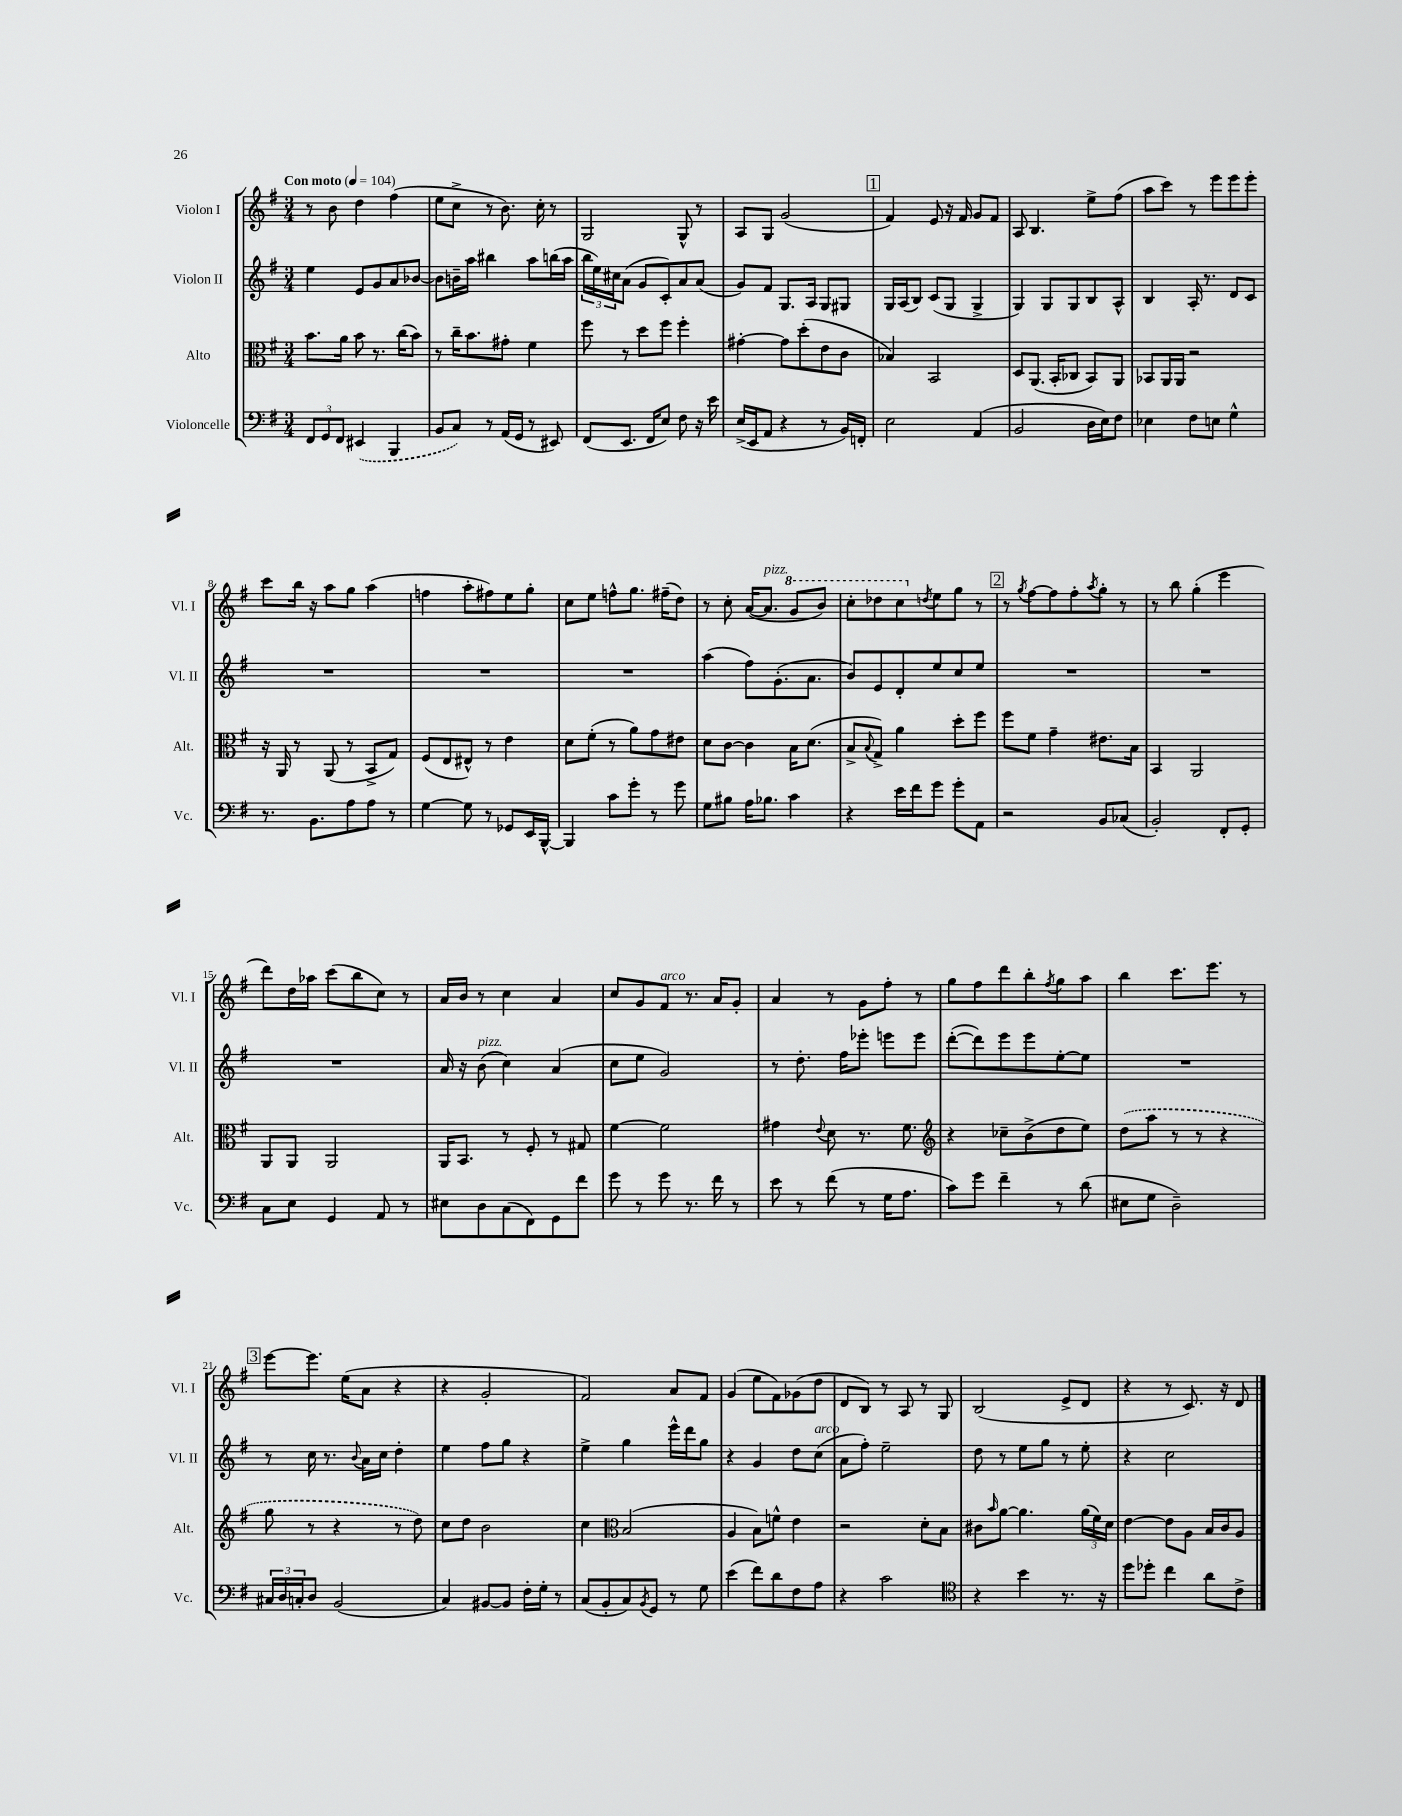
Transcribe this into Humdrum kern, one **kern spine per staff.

**kern	**kern	**kern	**kern
*staff4	*staff3	*staff2	*staff1
*clefF4	*clefC3	*clefG2	*clefG2
*k[f#]	*k[f#]	*k[f#]	*k[f#]
*M3/4	*M3/4	*M3/4	*M3/4
*MM104	*MM104	*MM104	*MM104
12FF#/L	8.b\L	4ee\	8r
12GG/	.	.	.
.	.	.	8b\
12FF#/J	.	.	.
.	16a\Jk	.	.
(4EE#/	8b\	8e/L	4dd\
.	8.r	8g/	.
4BBB/	.	8a/	(4ff#\
.	(16cc\LK	.	.
.	8b\J)	[8b-/J	.
=	=	=	=
8BB/L	8r	8b-\]L	8ee\L
8C/J)	16cc~\LK	16b~\L	8cc^\J
.	8.b\	16aa\JJ	.
8r	.	4bb#\	8r
(16AA/LL	8g#'\J	.	8.b\)
16GG/JJ	.	.	.
8r	4f#\	8aa\L	.
.	.	.	16cc'\
8EE#/)	.	(16bb\L	8r
.	.	16aa\JJ	.
=	=	=	=
(8FF#/L	8ff#\	24bb\LL	2G/
.	.	24ee\)	.
.	.	24cc#\J	.
8.EE/J	8r	(8a\J	.
.	8dd\L	8g/L	.
16FF#/LK	.	.	.
8E/J)	8ff#\J	8c'/)	.
8F#\	4ff#'\	8a/	8G^^/
16r	.	(8a/J	8r
16e\	.	.	.
=	=	=	=
(16E^/LL	[4g#'\	8g/L)	8A/L
16EE/J	.	.	.
8AA/J	.	8f#/J	8G/J
4r	8g#\]L	8.G/L	(2g/
.	(8dd'\	.	.
.	.	16A/Jk	.
8r	8e\	8G/L	.
16BB/LL)	8c\J	8G#/J	.
16FF'/JJ	.	.	.
=	=	=	=
2E\	4B-/)	16G/LL	4f#/)
.	.	(16A/J	.
.	.	8B/J)	.
.	2BB/	(8c/L	8e/
.	.	8G/J	16r
.	.	.	16f#/
(4AA/	.	4G^/	8g/L
.	.	.	8f#/J
=	=	=	=
2BB/	8D/L	4G/)	8A/
.	(8.AA/J	.	4.B/
.	.	8G/L	.
.	16BB'/LK	.	.
.	8C-/J	8G/	.
16D\LL	8BB/L)	8B/	8ee^\L
16E\J)	.	.	.
8F#\J	8AA/J	8A^^/J	(8ff#\J
=	=	=	=
4E-\	8BB-/L	4B/	8aa\L
.	16AA/L	.	8ccc\J)
.	16AA/JJ	.	.
8F#\L	2r	16A'/	8r
.	.	8.r	.
8E\J	.	.	8eee\L
4G^^\	.	8d/L	8eee\
.	.	8c/J	8eee'\J
=	=	=	=
8.r	16r	2.r	8ccc\L
.	16AA/	.	.
.	8r	.	16bb\Jk
8.BB\L	.	.	16r
.	(8AA/	.	8aa\L
8A\	8r	.	8gg\J
8A\J	8BB^/L	.	(4aa\
8r	8G/J)	.	.
=	=	=	=
[4G\	(8F#/L	2.r	4ff\
.	8E/	.	.
8G\]	8E#^^/J)	.	8aa'\L
8r	8r	.	8ff#\)
8GG-/L	4e\	.	8ee\
16EE/L	.	.	8gg'\J
[16BBB^^/JJ	.	.	.
=	=	=	=
4BBB/]	8d\L	2.r	8cc\L
.	(8f#'\J	.	8ee\J
8c\L	8r	.	8ff^^\L
8g'\J	8a\L)	.	8.gg\J
8r	8g\	.	.
.	.	.	(16ff#~\LK
8g\	8e#\J	.	8dd\J)
=	=	=	=
8G\L	8d\L	(4aa\	8r
8B#\J	[8c\J	.	8cc'\
16A\LK	4c\]	8ff#\L)	([16a/LK
8.B-\J	.	.	8.a/]J
.	.	(8.g'\	.
4c\	16B\LK	.	8gg/L
.	(8.d\J	8.a\J	.
.	.	.	8bb/J)
=	=	=	=
4r	8B^/L	8b/L)	8ccc'\L
.	8qqB/	.	.
.	8G^/J)	8e/	8ddd-\
16e\LL	4a\	8d'/	8ccc\
16f#\J	.	.	.
.	.	.	8qdd/
8g\J	.	8ee/	8ee\
8g'\L	8dd'\L	8cc/	8gg\J
8AA\J	8ff#\J	8ee/J	8r
=	=	=	=
2r	8ff#\L	2.r	8r
.	.	.	8qgg/
.	8f#\J	.	[8ff#\L
.	4g~\	.	8ff#\]
.	.	.	8ff#'\
.	.	.	8qaa/
8BB/L	8.e#\L	.	8gg'\J
(8C-/J	.	.	8r
.	16B\Jk	.	.
=	=	=	=
2BB'/)	4BB/	2.r	8r
.	.	.	8bb\
.	2AA/	.	(4gg'\
8FF#'/L	.	.	4eee\
8GG'/J	.	.	.
=	=	=	=
8C\L	8AA/L	2.r	8ddd\L)
8E\J	8AA/J	.	16dd\L
.	.	.	16aa-\JJ
4GG/	2AA/	.	(8ccc\L
.	.	.	8bb\
8AA/	.	.	8cc\J)
8r	.	.	8r
=	=	=	=
8E#\L	16AA/LK	16a/	16a/LL
.	8.BB/J	16r	16b/JJ
8D\	.	(8b\	8r
(8C\	8r	4cc\)	4cc\
8FF#\)	8F#'/	.	.
8GG\	8r	(4a/	4a/
8f#\J	8G#/	.	.
=	=	=	=
8g\	[4f#\	8cc\L	8cc/L
8r	.	8ee\J	8g/
8g\	2f#\]	2g/)	8f#/J
8.r	.	.	8.r
16f#\	.	.	16a/LK
8r	.	.	8g'/J
=	=	=	=
8e\	4g#\	8r	4a/
8r	.	8.dd'\	.
.	8qqe/	.	.
(8f#\	8d\	.	8r
.	.	16ff#\LK	.
8r	8.r	8eee-'\J	8g\L
16G\LK	.	8eee\L	8ff#'\J
8.A\J	8.f#\	.	.
.	.	8eee\J	8r
=	=	=	=
*	*clefG2	*	*
8c\L)	4r	([8ddd'\L	8gg\L
8g\J	.	8ddd\])	8ff#\
4f#~\	8cc-~\L	8eee\	8ddd\
.	(8b^\	8eee\	8bb'\
.	.	.	8qff#/
8r	8dd\	[8ee'\	8gg\
(8d\	8ee\J)	8ee\]J	8aa\J
=	=	=	=
8E#\L	(8dd\L	2.r	4bb\
8G\J	8aa\J	.	.
2D~\)	8r	.	8.ccc\L
.	8r	.	.
.	.	.	8.eee\J
.	4r	.	.
.	.	.	8r
=	=	=	=
24C#/LL	8gg\	8r	[8eee\L
24D/	.	.	.
24C'/J	.	.	.
8D/J	8r	16cc\	8.eee\]J
.	.	8.r	.
(2BB/	4r	.	.
.	.	.	(16ee\LK
.	.	8qqb/	.
.	.	16a\LL	8a\J
.	.	16cc\JJ	.
.	8r	4dd'\	4r
.	8dd\)	.	.
=	=	=	=
4C/)	8cc\L	4ee\	4r
.	8dd\J	.	.
[8BB#/L	2b\	8ff#\L	2g'/
8BB#/]J	.	8gg\J	.
16F#'\LL	.	4r	.
16G'\JJ	.	.	.
8r	.	.	.
=	=	=	=
(8C/L	4cc\	4ee^\	2f#/)
8BB'/	.	.	.
*	*clefC3	*	*
8C/)	(2B/	4gg\	.
8qBB/	.	.	.
8GG/J	.	.	.
8r	.	16eee^^\LL	8a/L
.	.	16ddd\J	.
8G\	.	8gg\J	8f#/J
=	=	=	=
(4e\	4A/	4r	(4g/
8f#\L)	8B\L)	4g/	8ee\L
8d\	8f^^\J	.	8f#\)
8F#\	4e\	8dd\L	(8g-\
8A\J	.	(8cc\J	8dd\J
=	=	=	=
4r	2r	8a\L	8d/L
.	.	8ff#'\J)	8B/J)
2c\	.	2ee~\	8r
.	.	.	8A/
.	8d'\L	.	8r
.	8B\J	.	8G/
=	=	=	=
*clefC4	*	*	*
4r	8c#\L	8dd\	(2B/
.	16qqb/	.	.
.	[8a\J	8r	.
4b\	4.a\]	8ee\L	.
.	.	8gg\J	.
8.r	.	8r	8e^/L
.	(24a\LL	8ee'\	8d/J
.	24f#\)	.	.
16r	.	.	.
.	24d\JJ	.	.
=	=	=	=
8dd\L	[4e\	4r	4r
8dd-'\J	.	.	.
4cc\	8e\]L	2cc\	8r
.	8A\J	.	8.c/)
8a\L	16B/LL	.	.
.	16c/J	.	16r
8c^\J	8A/J	.	8d/
==	==	==	==
*-	*-	*-	*-
